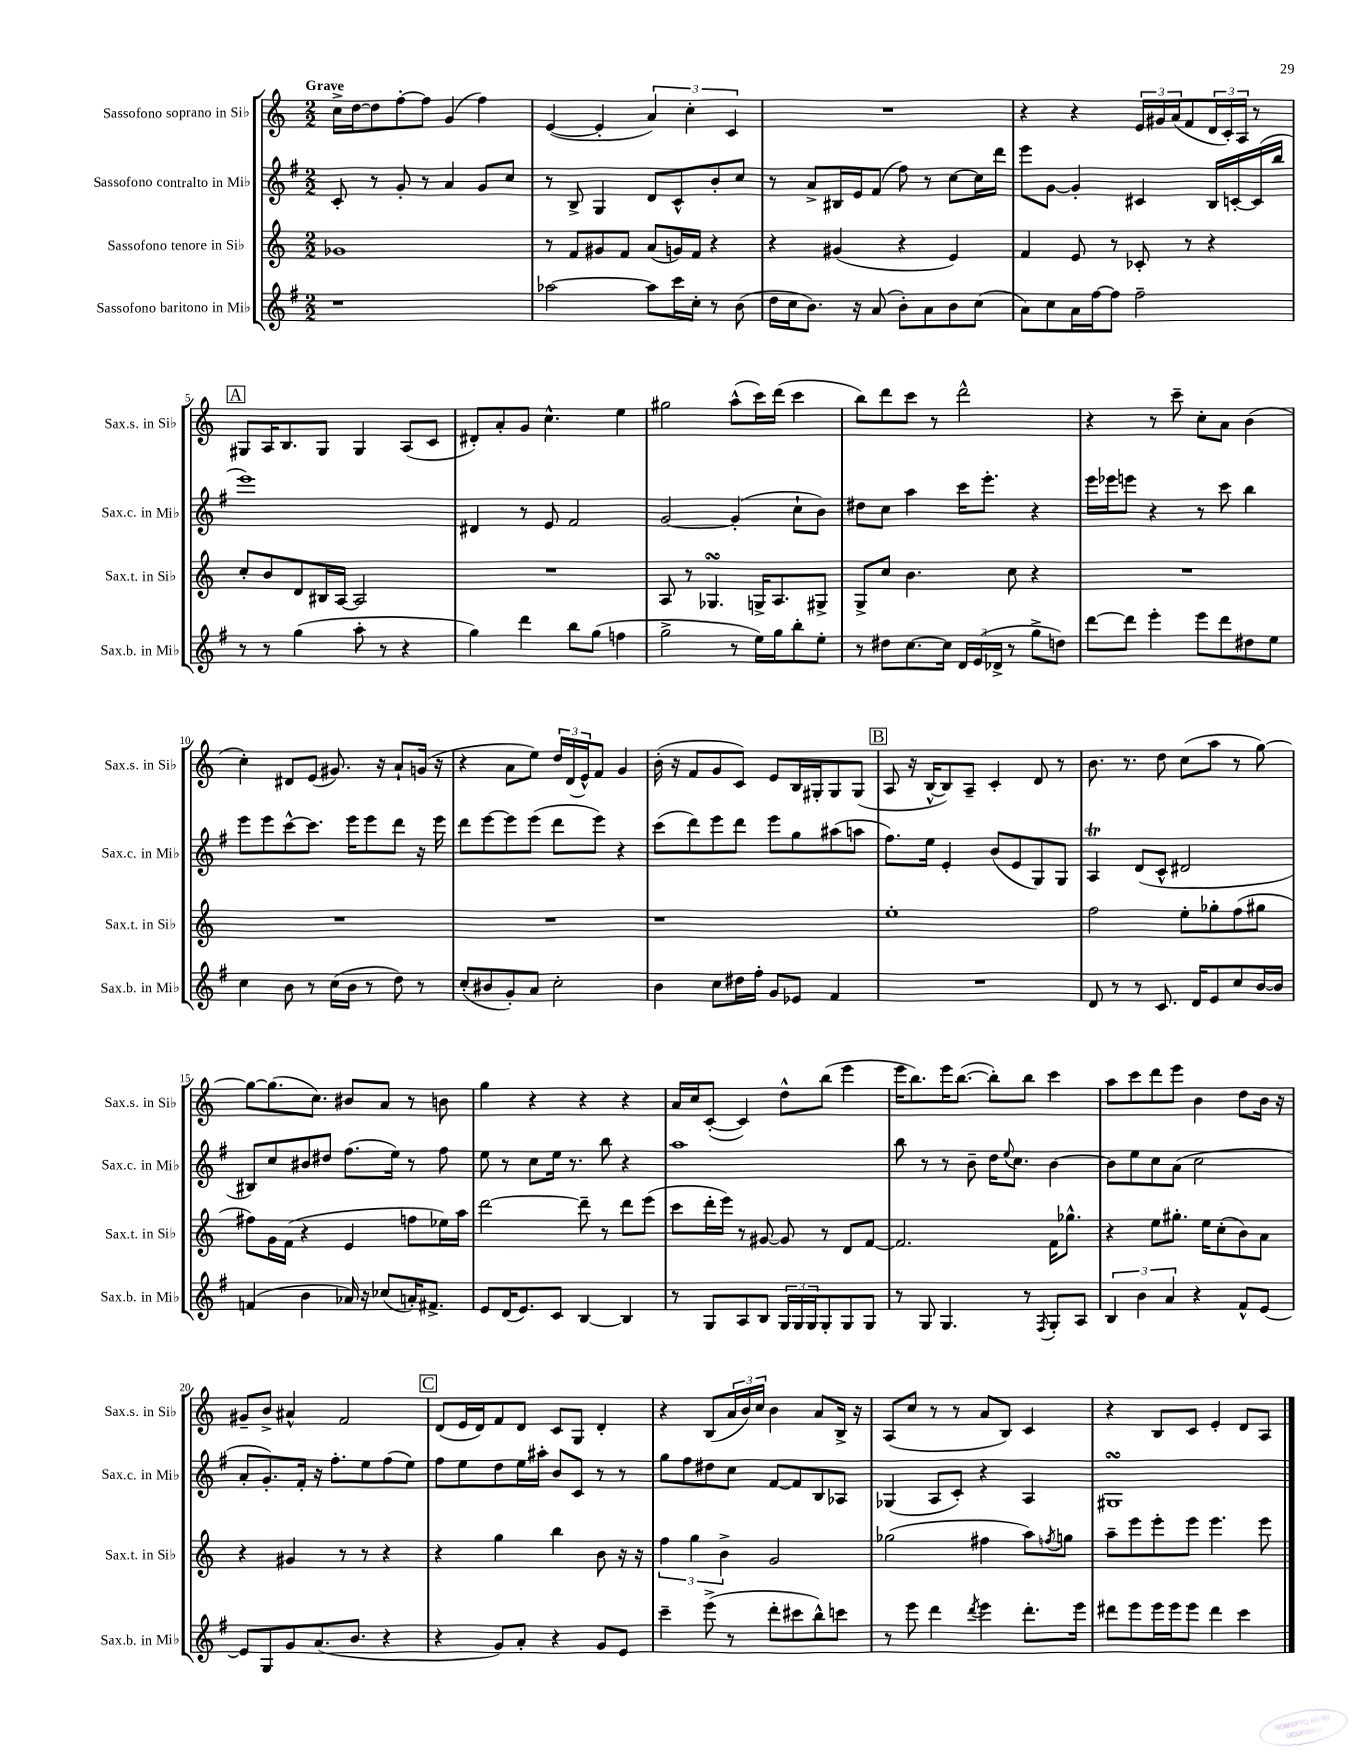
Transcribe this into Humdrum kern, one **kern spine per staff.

**kern	**kern	**kern	**kern
*staff4	*staff3	*staff2	*staff1
*clefG2	*clefG2	*clefG2	*clefG2
*k[f#]	*k[]	*k[f#]	*k[]
*M2/2	*M2/2	*M2/2	*M2/2
1r	1g-	8c'/	16cc^\LL
.	.	.	[16dd\J
.	.	8r	8dd\]
.	.	8g'/	[8ff'\
.	.	8r	8ff\]J
.	.	4a/	(4g/
.	.	8g/L	4ff\)
.	.	8cc/J	.
=	=	=	=
[2aa-\	8r	8r	([4e/
.	8f/L	8B^/	.
.	8g#/	4G/	4e'/]
.	8f/J	.	.
8aa-\]L	(8a/L	8d/L	6a/)
16ccc\L	16g/L)	8c^^/	.
.	.	.	6cc'\
16cc'\JJ	16f/JJ	.	.
8r	4r	8b'/	.
.	.	.	6c/
(8b\	.	8cc/J	.
=	=	=	=
16dd\LL	4r	8r	1r
16cc\J	.	.	.
8.b\J)	.	8a^/L	.
.	(4g#/	16B#/L	.
16r	.	16e/J	.
(8a/	.	(8f#/J	.
8b'\L)	4r	8ff#\)	.
8a\	.	8r	.
8b\	4e/)	[8cc\L	.
(8cc\J	.	16cc\]L	.
.	.	16ddd\JJ	.
=	=	=	=
8a\L)	4f/	8eee\L	4r
8cc\	.	[8g\J	.
16a\L	8e/	4g'/]	4r
[16ff#\J	.	.	.
8ff#\]J	8r	.	.
2ff#~\	8c-'/	4c#/	24e/LL
.	.	.	24g#/
.	.	.	(24a/J
.	8r	.	8f/
.	4r	16B/LL	24d/L
.	.	.	24c'/)
.	.	[16c'/	.
.	.	.	24A/JJ
.	.	(16c/]	8r
.	.	16bb/JJ	.
=	=	=	=
8r	8cc'/L	1eee)	8G#/L
8r	8b/	.	16A/K
.	.	.	8.B/
(4gg\	8d/	.	.
.	16B#/L	.	8G#/J
.	[16A/JJ	.	.
8aa'\	2A/]	.	4G#/
8r	.	.	.
4r	.	.	(8A/L
.	.	.	8c/J
=	=	=	=
4gg\)	1r	4d#/	8d#'/L)
.	.	.	8a'/
4ddd\	.	8r	8g/J
.	.	8e/	4.cc^^\
8bb\L	.	2f#/	.
(8gg\J	.	.	.
4ff\	.	.	4ee\
=	=	=	=
2gg^\	8A/	[2g/	2gg#\
.	8r	.	.
.	4.G-/	.	.
8r	.	(4g'/]	(8aa^^\L
16ee\LL)	16G^/LK	.	16ccc\L)
16gg\J	8.A/	.	(16ddd\JJ
8bb'\	.	8cc`\L	4ccc\
8ee'\J	8G#^/J	8b\J)	.
=	=	=	=
8r	8G^/L	8dd#\L	8bb\L)
8dd#\L	8cc/J	8cc\J	8ddd\
[8.cc\	4.b\	4aa\	8ccc\J
.	.	.	8r
16cc\]Jk	.	.	.
24d/LL	.	16ccc\LK	2ddd^^\
(24e/	.	.	.
.	.	8.eee'\J	.
24d-^/JJ	.	.	.
8r	8cc\	.	.
8gg^\L	4r	4r	.
8dd\J)	.	.	.
=	=	=	=
[8ddd\L	1r	16eee\LL	4r
.	.	16eee-\J	.
8ddd\]J	.	8eee\J	.
4eee'\	.	4r	8r
.	.	.	8ccc~\
8eee\L	.	8r	8cc'\L
8ddd\	.	8ccc\	8a\J
8dd#\	.	4bb\	(4b\
8ee\J	.	.	.
=	=	=	=
4cc\	1r	8eee\L	4cc'\)
.	.	8eee\	.
8b\	.	[8ccc^^\	8d#/L
8r	.	8.ccc\]J	(8e/J
(16cc\LL	.	.	8.g#/)
16b\JJ	.	16eee\LK	.
8r	.	8eee\	.
.	.	.	16r
8dd\)	.	8ddd\J	8a`/L
8r	.	16r	(16g/Jk
.	.	16eee\	16r
=	=	=	=
(8cc'/L	1r	8ddd\L	4r
8b#/	.	[8eee\	.
8g'/)	.	8eee\]	8a\L
8a/J	.	(8eee\J	8ee\J)
2cc'\	.	8ddd\L	24dd/LL
.	.	.	(24d/
.	.	.	24e^^/J)
.	.	8eee\J)	8f/J
.	.	4r	4g/
=	=	=	=
4b\	1r	(8ccc\L	(16b'\
.	.	.	16r
.	.	8ddd\)	8f/L
8cc\L	.	8eee\	8g/
16dd#\L	.	8ddd\J	8c/J)
16ff#'\JJ	.	.	.
8g/L	.	8eee\L	8e/L
8e-/J	.	8gg\	16B/L
.	.	.	16G#'/J
4f#/	.	(8aa#\	8G#/
.	.	8aa\J	(8G#/J
=	=	=	=
1r	1ee'	8.ff#\L)	8A/
.	.	.	16r
.	.	16ee\Jk	[16B^^/LK
.	.	4e'/	8B/])
.	.	.	8A~/J
.	.	(8b/L	4c'/
.	.	8e/	.
.	.	8G/)	8d/
.	.	8G/J	8r
=	=	=	=
8d/	2ff\	4A/	8.b\
8r	.	.	.
.	.	.	8.r
8r	.	(8d/L	.
8.c/	.	8c^^/J	8dd\
.	8ee'\L	2d#/	(8cc\L
16d/LK	.	.	.
8e/	8gg-'\	.	8aa\J
8cc/	(8ff\	.	8r
[16b/L	8gg#\J	.	[8gg\)
16b/]JJ	.	.	.
=	=	=	=
(4f/	8ff#\L)	8B#/L)	8gg\_L
.	16g\L	8cc/	(8.gg\]
.	(16f\JJ	.	.
4b\	4r	8b#/	.
.	.	.	8.cc\J)
.	.	8dd#/J	.
16a-/)	4e/	(8.ff#\L	8b#/L
16r	.	.	.
(8cc-/L	.	.	8a/J
.	.	16ee\Jk)	.
16a'/K)	8ff\L	8r	8r
8.f#^/J	.	.	.
.	16ee-\L)	8ff#\	8b\
.	16aa\JJ	.	.
=	=	=	=
8e/L	[2ddd\	8ee\	4gg\
(16d/K	.	8r	.
8.e/)	.	.	.
.	.	8cc\L	4r
8c/J	.	16ee\Jk	.
.	.	8.r	.
[4B/	8ddd~\]	.	4r
.	8r	8bb\	.
4B/]	8ddd\L	4r	4r
.	(8eee\J	.	.
=	=	=	=
8r	8ccc\L	1aa	16a/LL
.	.	.	16cc/J
8G/L	16ddd'\L	.	([8c'/J
.	16eee\JJ)	.	.
8A/	8r	.	4c/])
8B/J	[8g#/	.	.
24G/LL	8g#/]	.	8dd^^\L
24G/	.	.	.
24G/J	.	.	.
8G'/	8r	.	(8bb\J
8G/	8d/L	.	4eee\
8G/J	[8f/J	.	.
=	=	=	=
8r	2.f/]	8bb\	16eee\LK
.	.	.	8.bb\)
8G/	.	8r	.
4.G/	.	8r	16eee\K
.	.	.	([8.bb\J
.	.	8b~\	.
.	.	16dd\LK	8bb'\]L)
.	.	8qqee/	.
.	.	8.cc\J	.
8r	.	.	8bb\J
8qF#/	.	.	.
8G'/L	16f\LK	[4b\	4ccc\
.	8.gg-^^\J	.	.
8A/J	.	.	.
=	=	=	=
6B/	4r	8b\]L	8aa\L
.	.	8ee\	8ccc\
6b\	.	.	.
.	8ee\L	8cc\	8ddd\
6a/	.	.	.
.	8.gg#'\J	(8a\J	8eee\J
4r	.	2cc\	4b\
.	16ee\LK	.	.
.	(8cc'\	.	.
8f#^^/L	8b\)	.	8dd\L
[8e/J	8a\J	.	16b\Jk
.	.	.	16r
=	=	=	=
8e/]L	4r	8a'/L	8g#~/L
8G/	.	8.g'/)	8b^/J
8g/	4g#/	.	4a#^^/
.	.	16f#'/Jk	.
(8.a/	.	16r	.
.	.	8.ff#'\L	.
.	8r	.	2f/
8.b/J	.	.	.
.	8r	8ee\	.
4r	4r	(8ff#\	.
.	.	8ee\J)	.
=	=	=	=
4r	4r	8ff#\L	(8d/L
.	.	8ee\	16e/L
.	.	.	16d/J)
8g/L)	4gg\	8dd\	8f/
8a'/J	.	16ee\L	8d/J
.	.	16aa#'\JJ	.
4r	4bb\	8b/L	8c/L
.	.	8c/J	8G/J
8g/L	8b\	8r	4d'/
8e/J	16r	8r	.
.	16r	.	.
=	=	=	=
4ccc~\	6ff\	8gg\L	4r
.	.	8ff#\	.
.	6gg\	.	.
(8eee^\	.	8dd#\	(8B/L
.	6b^\	.	.
8r	.	8cc\J	24a/L
.	.	.	24b/)
.	.	.	24cc/JJ
8ddd'\L	2g/	[8f#/L	4b\
8ccc#\	.	8f#/]	.
8bb^^\)	.	8B/	8a/L
8ccc\J	.	8A-/J	16B^/Jk
.	.	.	16r
=	=	=	=
8r	(2gg-\	(4G-/	(8A/L
8eee\	.	.	8cc/J
4ddd\	.	8A/L	8r
.	.	8c'/J)	8r
8qddd/	.	.	.
4eee\	4ff#\	4r	8a/L
.	.	.	8B/J)
8.ddd'\L	8aa\L)	4A/	4c/
.	8qff/	.	.
.	8gg\J	.	.
16eee\Jk	.	.	.
=	=	=	=
8ddd#\L	8aa~\L	1G#	4r
8eee\	8eee\	.	.
16eee\L	8eee'\	.	8B/L
16eee\J	.	.	.
8eee\J	8eee\J	.	8c/J
4ddd#\	4.eee\	.	4e'/
4ccc\	.	.	8d/L
.	8eee\	.	8A/J
==	==	==	==
*-	*-	*-	*-
